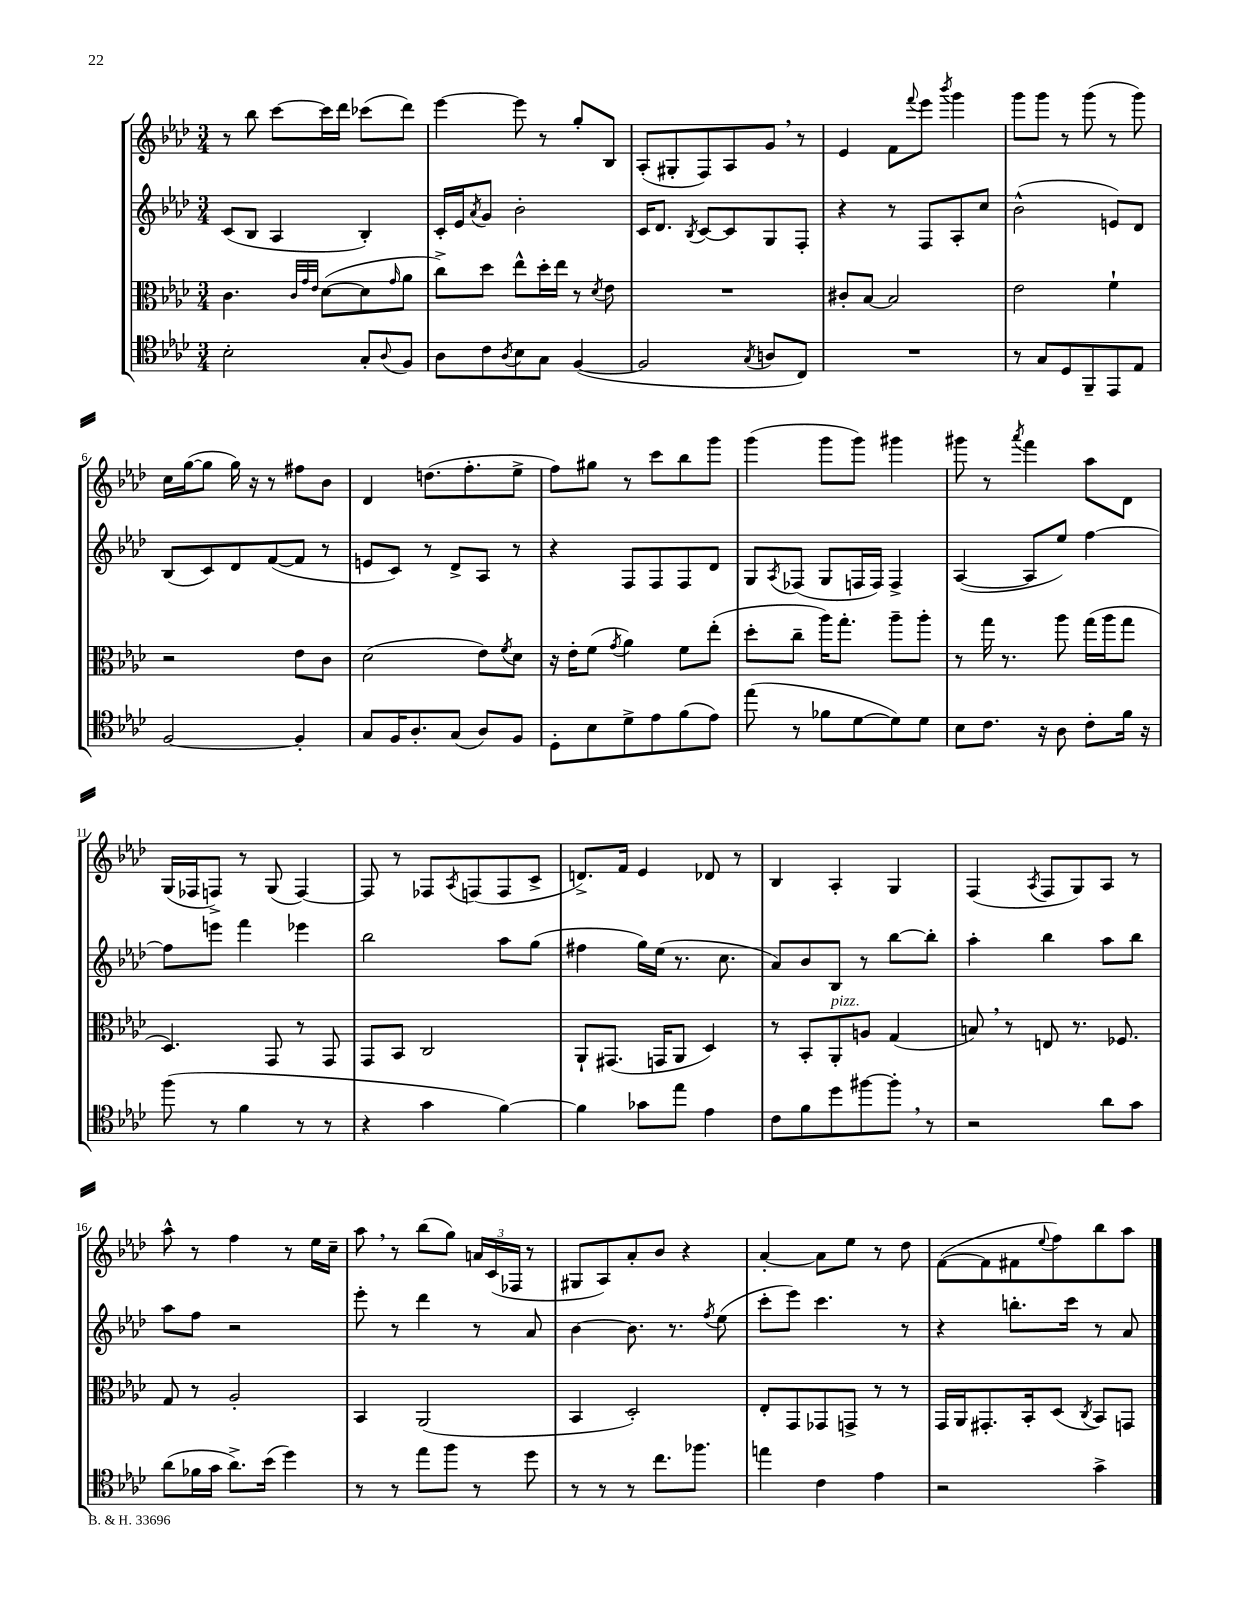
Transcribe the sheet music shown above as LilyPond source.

<<
\new StaffGroup <<
\new Staff = "s0" {
    \clef treble \key aes \major \numericTimeSignature \time 3/4
    r8 bes''8 c'''8~ c'''16 des'''16 ces'''8( des'''8) |
    ees'''4~ ees'''8 r8 g''8-. bes8 |
    aes8-.( gis8-. f8) aes8 g'8 \breathe r8 |
    ees'4 f'8 \appoggiatura { f'''8 } ees'''8 \acciaccatura { bes'''8 } g'''4 |
    g'''8 g'''8 r8 g'''8( r8 g'''8) |
    c''16 g''16~( g''8 g''16) r16 r8 fis''8 bes'8 |
    des'4 d''8.( f''8.-. ees''8-> |
    f''8) gis''8 r8 c'''8 bes''8 g'''8 |
    g'''4( g'''8 g'''8) gis'''4 |
    gis'''8 r8 \acciaccatura { aes'''8 } f'''4 aes''8 des'8 |
    g16( fes16 f8->) r8 g8( f4~) |
    f8 r8 fes8 \acciaccatura { aes8 } f8( f8 c'8-> |
    d'8.->) f'16 ees'4 des'8 r8 |
    bes4 aes4-. g4 |
    f4( \acciaccatura { aes8 } f8 g8) aes8 r8 |
    aes''8-^ r8 f''4 r8 ees''16 c''16-- |
    aes''8 \breathe r8 bes''8( g''8) \tuplet 3/2 { a'16 c'16( fes16 } r8 |
    gis8 aes8) aes'8-. bes'8 r4 |
    aes'4~-. aes'8 ees''8 r8 des''8 |
    f'8~( f'8 fis'8 \appoggiatura { ees''8 } f''8) bes''8 aes''8 \bar "|." |
}
\new Staff = "s1" {
    \clef treble \key aes \major \numericTimeSignature \time 3/4
    c'8( bes8 aes4 bes4-.) |
    c'16-. ees'16 \acciaccatura { aes'8 } g'8 bes'2-. |
    c'16 des'8. \acciaccatura { bes8 } c'8~ c'8 g8 f8-. |
    r4 r8 f8 aes8-. c''8 |
    bes'2-^( e'8) des'8 |
    bes8( c'8) des'8 f'8~( f'8 r8 |
    e'8 c'8) r8 des'8-> aes8 r8 |
    r4 f8 f8 f8 des'8 |
    g8 \acciaccatura { aes8 } fes8( g8 f16 f16) f4-> |
    aes4~( aes8 ees''8) f''4~ |
    f''8 e'''8 f'''4 ees'''4 |
    bes''2 aes''8 g''8( |
    fis''4 g''16) ees''16( r8. c''8. |
    aes'8) bes'8 bes8 r8 bes''8~ bes''8-. |
    aes''4-. bes''4 aes''8 bes''8 |
    aes''8 f''8 r2 |
    ees'''8-. r8 des'''4 r8 aes'8 |
    bes'4~ bes'8. r8. \acciaccatura { f''8 } ees''8( |
    c'''8-. ees'''8) c'''4. r8 |
    r4 b''8.-. c'''16 r8 aes'8 \bar "|." |
}
\new Staff = "s2" {
    \clef alto \key aes \major \numericTimeSignature \time 3/4
    c'4. \grace { c'32 g'32 ees'32 } des'8~( des'8 \grace { g'16 } aes'8 |
    c''8->) des''8 ees''8-^ des''16-. ees''16 r8 \acciaccatura { des'8 } ees'8 |
    R2. |
    cis'8-. bes8~ bes2 |
    ees'2 f'4-! |
    r2 ees'8 c'8 |
    des'2( ees'8) \acciaccatura { f'8 } des'8 |
    r16 ees'16-. f'8( \acciaccatura { g'8 } aes'4) f'8 ees''8-.( |
    des''8-. c''8-- aes''16) g''8.-. aes''8-- aes''8-. |
    r8 g''16 r8. aes''8 g''16( aes''16 g''8 |
    des4.) g,8 r8 g,8 |
    g,8 bes,8 c2 |
    aes,8-! gis,8.( g,16 aes,8 des4) |
    r8 bes,8-. aes,8-.^\markup { \italic "pizz." } a8 g4( |
    b8) \breathe r8 e8 r8. fes8. |
    g8 r8 aes2-. |
    bes,4 aes,2( |
    bes,4 des2-.) |
    ees8-. g,8 ges,8 g,8-> r8 r8 |
    g,16 aes,16 gis,8.-. bes,16-. des8( \acciaccatura { c8 } bes,8) g,8 \bar "|." |
}
\new Staff = "s3" {
    \clef tenor \key aes \major \numericTimeSignature \time 3/4
    bes2-. g8-. \appoggiatura { aes8 } f8 |
    aes8 c'8 \acciaccatura { aes8 } bes8 g8 f4~( |
    f2 \acciaccatura { g8 } a8 c8) |
    R2. |
    r8 g8 des8 f,8-- ees,8 ees8 |
    f2~ f4-. |
    g8 f16 aes8.-. g8( aes8) f8 |
    des8-. bes8 des'8-> ees'8 f'8( ees'8) |
    ees''8( r8 fes'8 des'8~ des'8) des'8 |
    bes8 c'8. r16 aes8 c'8-. f'16 r16 |
    f''8( r8 f'4 r8 r8 |
    r4 g'4 f'4~) |
    f'4 ges'8 ees''8 ees'4 |
    c'8 f'8 des''8 fis''8~ fis''8-. \breathe r8 |
    r2 aes'8 g'8 |
    aes'8( fes'16 g'16 aes'8.->) bes'16( des''4) |
    r8 r8 ees''8 f''8 r8 des''8 |
    r8 r8 r8 c''8. fes''8. |
    e''4 c'4 ees'4 |
    r2 g'4-> \bar "|." |
}
>>
>>
